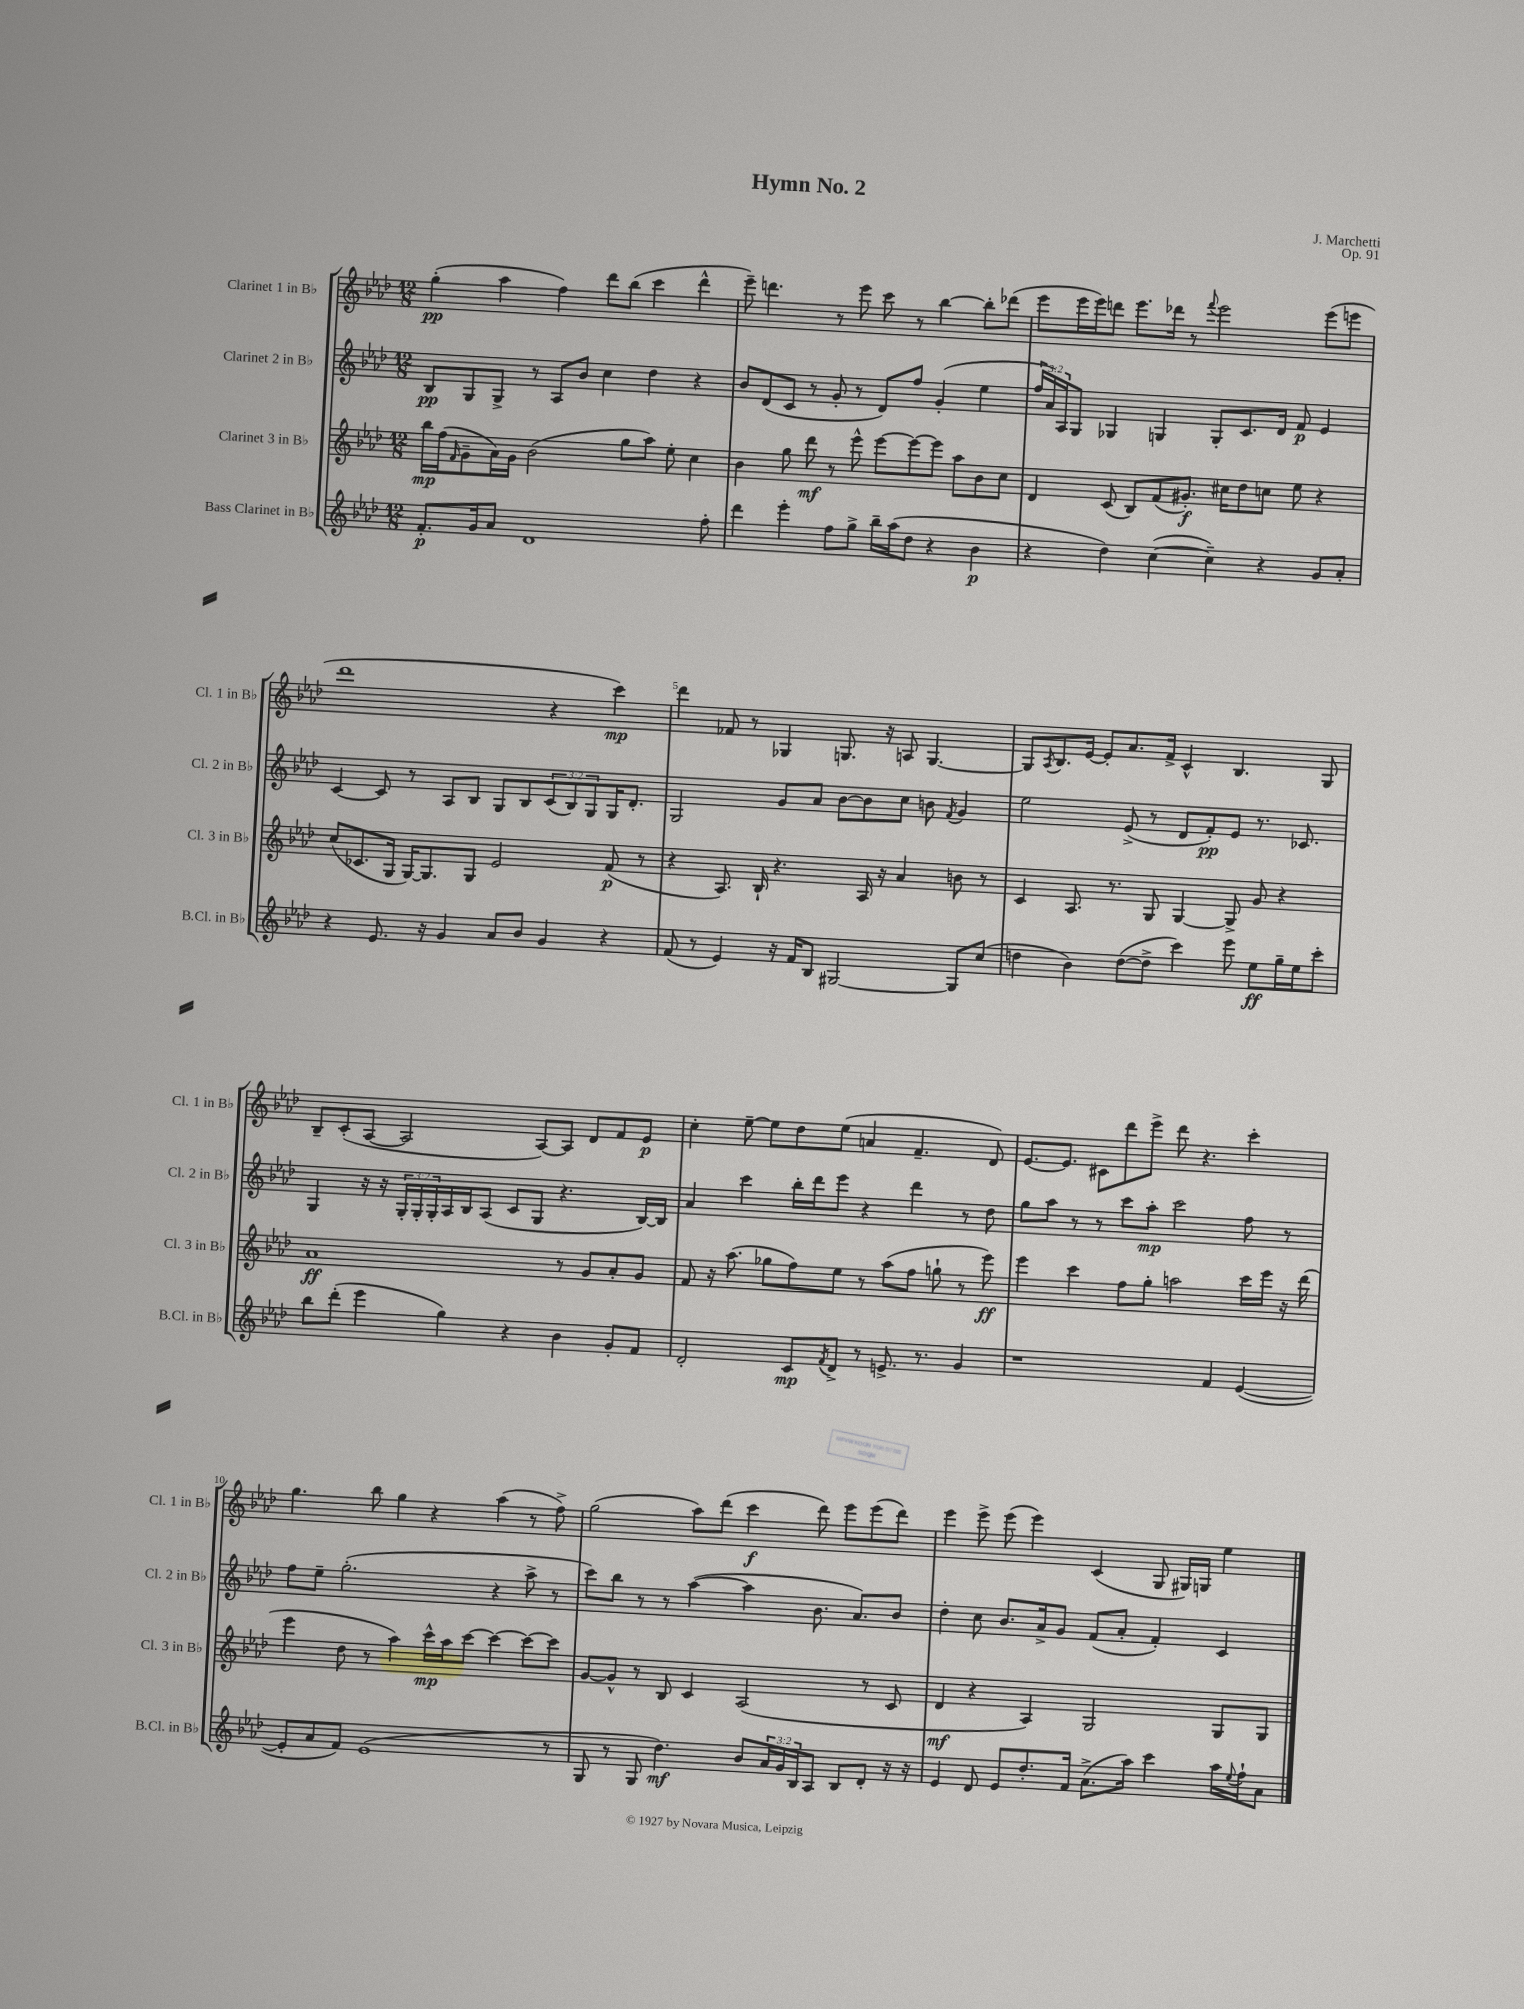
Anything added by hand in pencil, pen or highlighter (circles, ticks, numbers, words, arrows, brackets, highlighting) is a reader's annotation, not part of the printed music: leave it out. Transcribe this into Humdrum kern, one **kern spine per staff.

**kern	**dynam	**kern	**dynam	**kern	**dynam	**kern	**dynam
*part4	*part4	*part3	*part3	*part2	*part2	*part1	*part1
*staff4	*staff4	*staff3	*staff3	*staff2	*staff2	*staff1	*staff1
*I"Bass Clarinet in B♭	*	*I"Clarinet 3 in B♭	*	*I"Clarinet 2 in B♭	*	*I"Clarinet 1 in B♭	*
*I'B.Cl. in B♭	*	*I'Cl. 3 in B♭	*	*I'Cl. 2 in B♭	*	*I'Cl. 1 in B♭	*
*clefG2	*	*clefG2	*	*clefG2	*	*clefG2	*
*k[b-e-a-d-]	*	*k[b-e-a-d-]	*	*k[b-e-a-d-]	*	*k[b-e-a-d-]	*
*M12/8	*	*M12/8	*	*M12/8	*	*M12/8	*
=1	=1	=1	=1	=1	=1	=1	=1
8.f'/L	p	16bb-\LL	mp	8B-/L	pp	(4gg'\	pp
.	.	(16ff\J	.	.	.	.	.
.	.	16qqf/	.	.	.	.	.
.	.	8g~\	.	8G/	.	.	.
16g/k	.	.	.	.	.	.	.
8a-/J	.	16a-\L)	.	8G^/J	.	4aa-\	.
.	.	16g\JJ	.	.	.	.	.
1d-	.	(2b-\	.	8r	.	.	.
.	.	.	.	8A-/L	.	4ff\)	.
.	.	.	.	8b-/J	.	.	.
.	.	.	.	4cc\	.	8ddd-\L	.
.	.	8gg\L	.	.	.	(8bb-\J	.
.	.	8aa-\J)	.	4dd-\	.	4ccc\	.
.	.	8ee-'\	.	.	.	.	.
.	.	4cc\	.	4r	.	4ddd-^^\	.
8ff'\	.	.	.	.	.	.	.
=2	=2	=2	=2	=2	=2	=2	=2
4ddd-\	.	4b-\	.	8b-/L	.	8eee-~\)	.
.	.	.	.	(8d-/	.	4.dddn\	.
4eee-'\	.	8gg\	.	8c/J	.	.	.
.	.	8ddd-\	mf	8r	.	.	.
8ff\L	.	8r	.	8g'/	.	8r	.
8gg^\J	.	8eee-^^\	.	8r	.	8eee-\	.
16bb-~\LL	.	[8eee-\L	.	8d-/L)	.	8ccc\	.
(16aa-\J	.	.	.	.	.	.	.
8dd-\J	.	8eee-\_	.	8ff/J	.	8r	.
4r	.	8eee-\J]	.	(4g'/	.	[4bb-\	.
.	.	8aa-\L	.	.	.	.	.
4b-\	p	8b-\	.	4ee-\	.	8bb-'\L]	.
.	.	8cc\J	.	.	.	(8ddd-X\J	.
=3	=3	=3	=3	=3	=3	=3	=3
4r	.	4d-/	.	24ff/LL	.	8eee-\L	.
.	.	.	.	24a-/)	.	.	.
.	.	.	.	24A-/J	.	.	.
.	.	.	.	8G/J	.	16eee-\L	.
.	.	.	.	.	.	16eee-\J)	.
4dd-\)	.	(8c/	.	4G-X/	.	8dddn\J	.
.	.	8B-/L)	.	.	.	8.eee-\L	.
([4cc\	.	(8f/	.	4Gn/	.	.	.
.	.	.	.	.	.	16ddd-X\Jk	.
.	.	8.g#X'/J)	f	.	.	8r	.
.	.	.	.	.	.	8qqfff/	.
4cc~\])	.	.	.	8G'/L	.	2eee-\	.
.	.	16cc#X\KL	.	.	.	.	.
.	.	8dd-\	.	8.c/	.	.	.
4r	.	8ccn\J	.	.	.	.	.
.	.	.	.	16d-/Jk	.	.	.
.	.	8ee-\	.	8f/	p	.	.
8g/L	.	4r	.	4e-/	.	(8eee-\L	.
8a-'/J	.	.	.	.	.	8eeen\J	.
!!LO:LB:g=z
=4	=4	=4	=4	=4	=4	=4	=4
4r	.	(8cc/L	.	[4c/	.	1ddd-	.
.	.	8.c-X/	.	.	.	.	.
8.e-/	.	.	.	8c/]	.	.	.
.	.	16G/Jk	.	.	.	.	.
.	.	[16G/KL)	.	8r	.	.	.
16r	.	8.G/]	.	.	.	.	.
4g/	.	.	.	8A-/L	.	.	.
.	.	8G/J	.	8B-/J	.	.	.
8a-/L	.	2e-/	.	8G/L	.	.	.
8b-/J	.	.	.	8B-/	.	.	.
4g/	.	.	.	(12c/	.	4r	.
.	.	.	.	12B-/)	.	.	.
.	.	.	.	12G/	.	.	.
4r	.	(8f/	p	16G/K	.	4ccc\)	mp
.	.	.	.	8.d-'/J	.	.	.
.	.	8r	.	.	.	.	.
=5	=5	=5	=5	=5	=5	=5	=5
(8f/	.	4r	.	2G/	.	4ddd-\	.
8r	.	.	.	.	.	.	.
4e-/)	.	8.A-/)	.	.	.	8f-X/	.
.	.	.	.	.	.	8r	.
.	.	16B-`/	.	.	.	.	.
16r	.	4.r	.	8g/L	.	4G-X/	.
16f/KL	.	.	.	.	.	.	.
8B-/J	.	.	.	8a-/J	.	.	.
[2G#X/	.	.	.	[8b-\L	.	8.Gn/	.
.	.	16A-/	.	8b-\]	.	.	.
.	.	16r	.	.	.	16r	.
.	.	4a-/	.	8cc\J	.	8An/	.
.	.	.	.	8bn\	.	[4.G/	.
.	.	.	.	8qf/	.	.	.
8G#/L]	.	8bn\	.	4g/	.	.	.
(8cc/J	.	8r	.	.	.	.	.
=6	=6	=6	=6	=6	=6	=6	=6
4ddn\	.	4c/	.	2ee-\	.	8G/L]	.
.	.	.	.	.	.	8qA-/	.
.	.	.	.	.	.	8.B-/	.
4b-\)	.	8.A-/	.	.	.	.	.
.	.	.	.	.	.	[16e-/Jk	.
.	.	.	.	.	.	8e-'/L]	.
.	.	8.r	.	.	.	.	.
([8dd\L	.	.	.	(8e-^/	.	8.a-/	.
8dd^\J]	.	8G/	.	8r	.	.	.
.	.	.	.	.	.	16f^/Jk	.
4ccc\)	.	[4G/	.	8d-/L	.	4c^^/	.
.	.	.	.	8f'/)	pp	.	.
8eee-\	.	8G^/]	.	8e-/J	.	4.B-/	.
8ee-\L	ff	8g/	.	8.r	.	.	.
16gg~\L	.	4r	.	.	.	.	.
16ee-\J	.	.	.	8.c-X/	.	.	.
8ccc'\J	.	.	.	.	.	8G/	.
!!LO:LB:g=z
=7	=7	=7	=7	=7	=7	=7	=7
8bb-\L	.	1a-	ff	4G/	.	8B-~/L	.
(8ddd-'\J	.	.	.	.	.	(8c'/	.
4eee-\	.	.	.	16r	.	[8A-/J	.
.	.	.	.	16r	.	.	.
.	.	.	.	24G'/LL	.	2A-/]	.
.	.	.	.	24G'/	.	.	.
.	.	.	.	24G'/	.	.	.
4gg\)	.	.	.	16A-/	.	.	.
.	.	.	.	16B-/J	.	.	.
.	.	.	.	(8A-/J	.	.	.
4r	.	.	.	8c/L	.	.	.
.	.	.	.	8G/J	.	[8A-/L)	.
4b-\	.	8r	.	4.r	.	8A-/J]	.
.	.	8g/L	.	.	.	8d-/L	.
8g'/L	.	8a-'/	.	.	.	8f/	.
8f/J	.	8g/J	.	[16B-/LL)	.	8e-/J	p
.	.	.	.	16B-/JJ]	.	.	.
=8	=8	=8	=8	=8	=8	=8	=8
2d-'/	.	8f/	.	4a-/	.	4cc'\	.
.	.	16r	.	.	.	.	.
.	.	(8.aa-\	.	.	.	.	.
.	.	.	.	4ccc\	.	[8ee-~\	.
.	.	8gg-X\L	.	.	.	8ee-\L]	.
8c/L	mp	8ff\)	.	16bb-'\LL	.	8dd-\	.
.	.	.	.	16ddd-\J	.	.	.
8qf/	.	.	.	.	.	.	.
8d-^/J	.	8ee-\J	.	8eee-\J	.	(8ee-\J	.
8r	.	8r	.	4r	.	4an/	.
8.en^/	.	(8aa-\L	.	.	.	.	.
.	.	8ff\J	.	4ddd-\	.	4.f~/	.
8.r	.	.	.	.	.	.	.
.	.	8ggn`\	.	.	.	.	.
4g/	.	8r	.	8r	.	.	.
.	.	8eee-\)	ff	8dd-\	.	8d-/)	.
=9	=9	=9	=9	=9	=9	=9	=9
1r	.	4eee-\	.	8gg\L	.	[8.e-/L	.
.	.	.	.	8aa-\J	.	.	.
.	.	.	.	.	.	8.e-/J]	.
.	.	4ccc\	.	8r	.	.	.
.	.	.	.	8r	.	8c#X\L	.
.	.	8ff\L	.	8ccc\L	.	8ddd-\	.
.	.	8gg'\J	.	8aa-'\J	mp	8eee-^\J	.
.	.	2aan\	.	2ccc\	.	8ddd-\	.
.	.	.	.	.	.	4.r	.
4f/	.	.	.	.	.	.	.
([4e-/	.	16ccc\LL	.	8ff\	.	4ccc'\	.
.	.	16eee-\JJ	.	.	.	.	.
.	.	16r	.	8r	.	.	.
.	.	(16ddd-\	.	.	.	.	.
!!LO:LB:g=z
=10	=10	=10	=10	=10	=10	=10	=10
8e-'/L]	.	4eee-\	.	8ff\L	.	4.gg\	.
8a-/	.	.	.	8ee-~\J	.	.	.
8f/J)	.	8dd-\	.	(2.gg'\	.	.	.
(1e-	.	8r	.	.	.	8bb-\	.
.	.	4aa-\)	.	.	.	4gg\	.
.	.	16ccc^^\LL	mp	.	.	4r	.
.	.	16aa-\J	.	.	.	.	.
.	.	[8ccc\J	.	.	.	.	.
.	.	4ccc\_	.	4r	.	(4aa-\	.
.	.	8ccc\L_	.	8aa-^\	.	8r	.
8r	.	8ccc\J]	.	8r	.	8ff^\)	.
=11	=11	=11	=11	=11	=11	=11	=11
8G/	.	[8g/L	.	8ccc\L)	.	(2gg\	.
8r	.	8g^^/J]	.	8bb-\J	.	.	.
8G/	.	8r	.	8r	.	.	.
4.dd-\)	mf	8B-/	.	8r	.	.	.
.	.	4c/	.	([4aa-\	.	8aa-\L)	.
.	.	.	.	.	.	(8ddd-\J	.
8b-/L	.	(2A-/	.	4aa-\]	.	4ccc\	f
24a-/L	.	.	.	.	.	.	.
24g/	.	.	.	.	.	.	.
24B-/J	.	.	.	.	.	.	.
8A-/J	.	.	.	8.b-\	.	8ddd-\)	.
8B-/L	.	.	.	.	.	8eee-\L	.
.	.	.	.	8.a-/L)	.	.	.
8d-'/J	.	8r	.	.	.	(8eee-\	.
16r	.	8c/	.	8b-/J	.	8ddd-\J)	.
16r	.	.	.	.	.	.	.
=12	=12	=12	=12	=12	=12	=12	=12
4e-/	.	4d-/	mf	4dd-'\	.	4eee-\	.
8d-/	.	4r	.	8cc\	.	8eee-^\	.
8e-/L	.	.	.	8.b-/L	.	(8eee-\	.
8.dd-'/	.	4A-/)	.	.	.	4eee-\)	.
.	.	.	.	16a-^/k	.	.	.
.	.	.	.	8g/J	.	.	.
16f/Jk	.	.	.	.	.	.	.
(8.a-^\L	.	2G/	.	(8f/L	.	(4c/	.
.	.	.	.	8a-'/J	.	.	.
16aa-\Jk)	.	.	.	.	.	.	.
4ccc\	.	.	.	4f'/)	.	8G/	.
.	.	.	.	.	.	16G#X/LL)	.
.	.	.	.	.	.	16Gn/JJ	.
16aa-\LL	.	8G/L	.	4c/	.	4ee-\	.
8qqee-/	.	.	.	.	.	.	.
16ff`\J	.	.	.	.	.	.	.
8a-\J	.	8G/J	.	.	.	.	.
==	==	==	==	==	==	==	==
*-	*-	*-	*-	*-	*-	*-	*-
